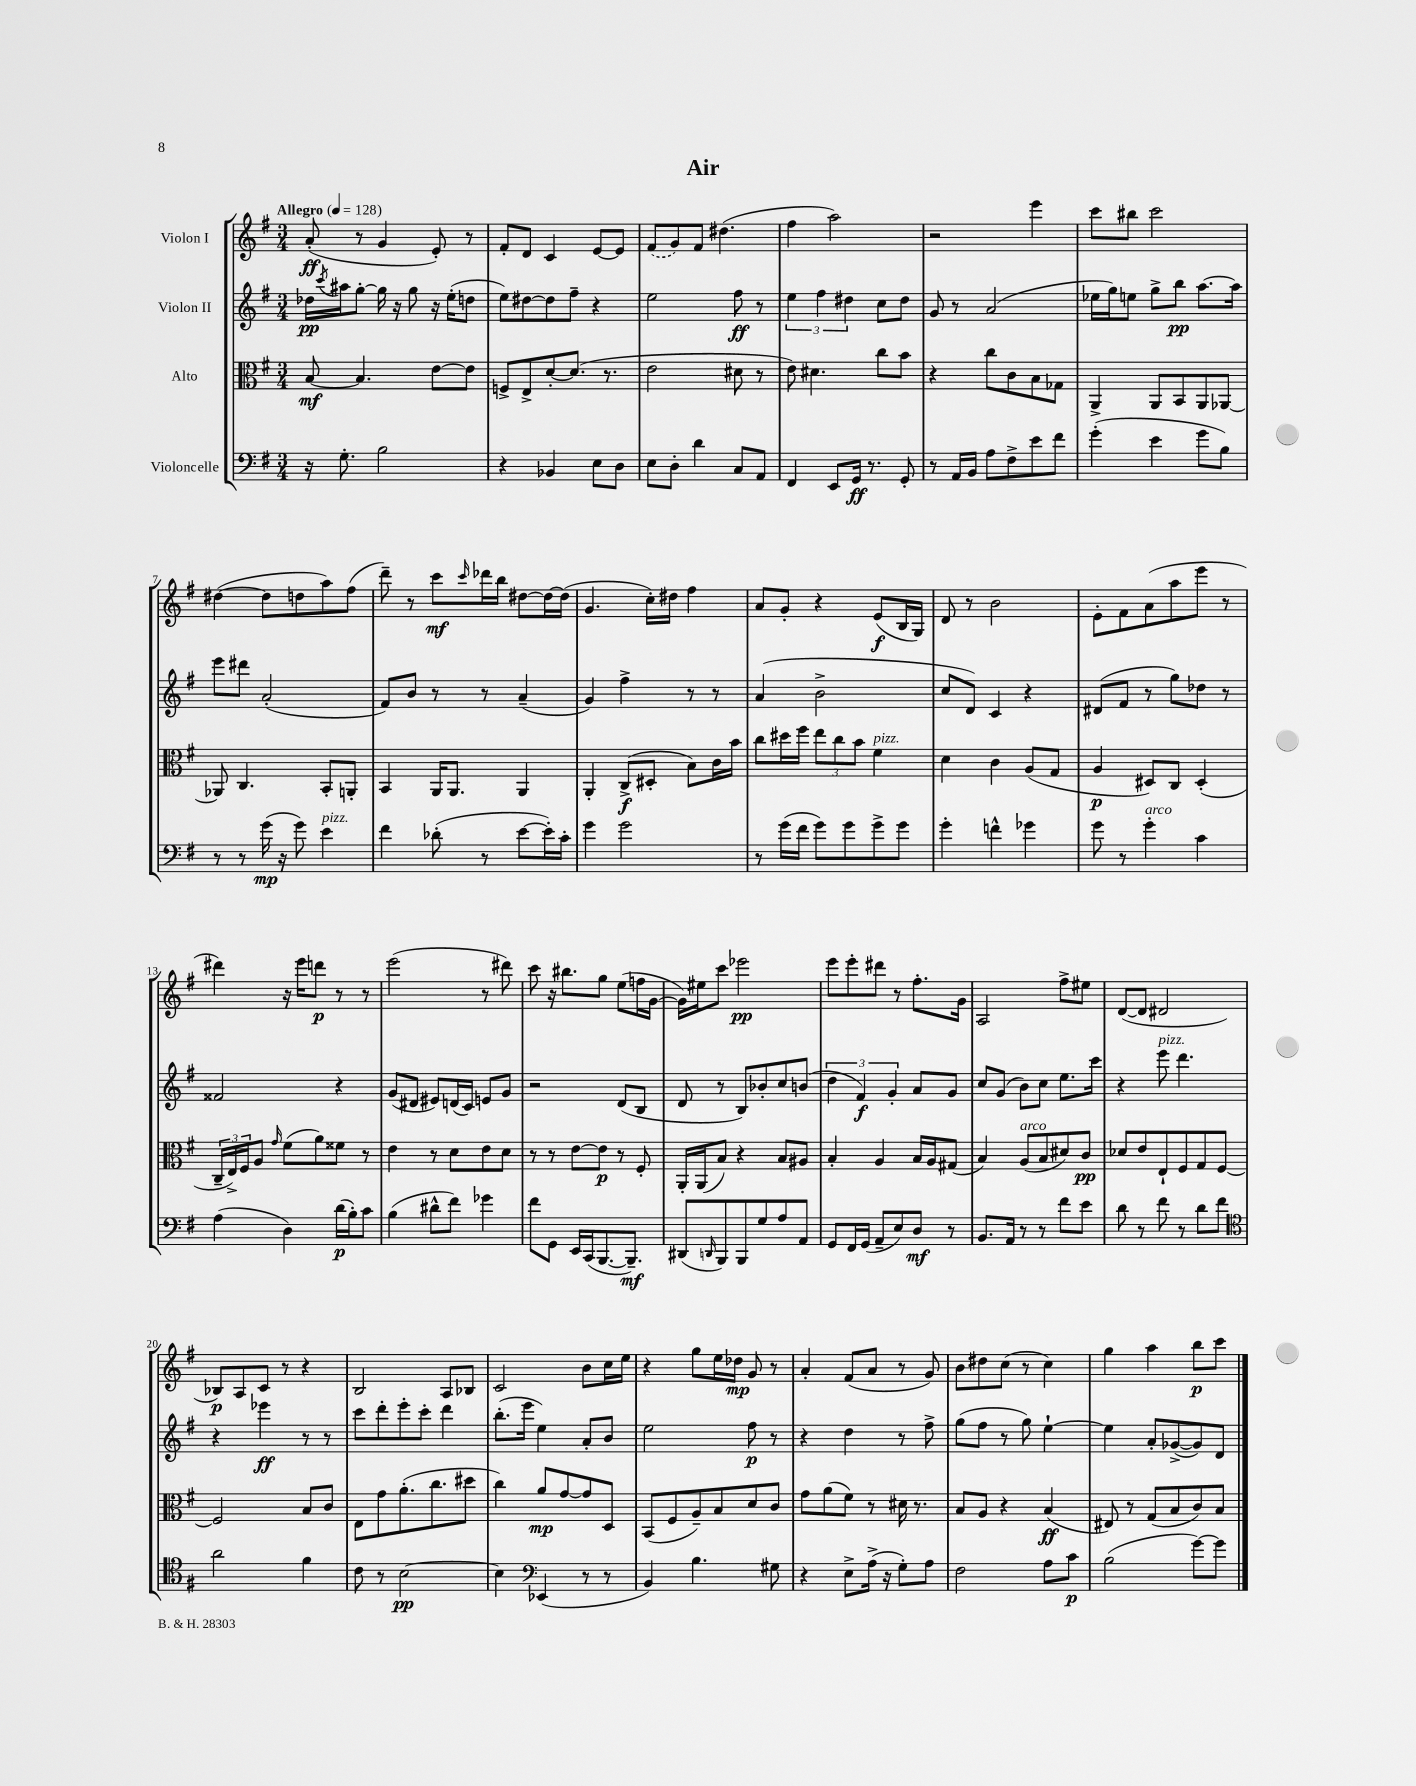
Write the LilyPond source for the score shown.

\header { title = "Air" }
<<
\new StaffGroup <<
\new Staff = "s0" \with { instrumentName = "Violon I" } {
    \clef treble \key g \major \numericTimeSignature \time 3/4 \tempo "Allegro" 4 = 128
    a'8-.\ff( r8 g'4 e'8-.) r8 |
    fis'8-. d'8 c'4 e'8~ e'8 |
    \once \slurDashed fis'8( g'8) fis'8 dis''4.( |
    fis''4 a''2) |
    r2 e'''4 |
    c'''8 bis''8 c'''2 |
    dis''4~( dis''8 d''8 a''8) fis''8( |
    d'''8--) r8 c'''8\mf \grace { c'''16 } des'''16 b''16 dis''8~ dis''16~ dis''16( |
    g'4. c''16-.) dis''16 fis''4 |
    a'8 g'8-. r4 e'8\f( b16 g16) |
    d'8 r8 b'2 |
    e'8-. fis'8 a'8( a''8 e'''8 r8 |
    dis'''4) r16 e'''16 d'''8\p r8 r8 |
    e'''2( r8 dis'''8) |
    c'''8 r16 bis''8. g''8 e''8( f''16 g'16~ |
    g'16) eis''16 c'''8 ees'''2\pp |
    e'''8 e'''8-. dis'''8 r8 fis''8.-. g'16 |
    a2 fis''8-> eis''8 |
    d'8~( d'8 dis'2 |
    bes8\p) a8 c'8 r8 r4 |
    b2 a8 bes8 |
    c'2 b'8 c''16 e''16 |
    r4 g''8 e''16 des''16\mp g'8 r8 |
    a'4-. fis'8( a'8 r8 g'8) |
    b'8 dis''8 c''8( r8 c''4) |
    g''4 a''4 b''8\p c'''8 \bar "|." |
}
\new Staff = "s1" \with { instrumentName = "Violon II" } {
    \clef treble \key g \major \numericTimeSignature \time 3/4
    des''16\pp \acciaccatura { c'''8 } ais''16 g''8~-. g''16 r16 g''8 r16 e''16-.( d''8 |
    e''8) dis''8~ dis''8 fis''8-- r4 |
    e''2 fis''8\ff r8 |
    \tuplet 3/2 { e''4 fis''4 dis''4 } c''8 dis''8 |
    g'8 r8 a'2( |
    ees''16 g''16) e''8 g''8-> b''8\pp a''8.~ a''16 |
    e'''8 dis'''8 a'2-.( |
    fis'8) b'8 r8 r8 a'4--( |
    g'4) fis''4-> r8 r8 |
    a'4( b'2-> |
    c''8 d'8) c'4 r4 |
    dis'8( fis'8 r8 g''8) des''8 r8 |
    fisis'2 r4 |
    g'8( dis'8 eis'8) d'16( c'16) e'8 g'8 |
    r2 d'8( b8 |
    d'8 r8 b8) bes'8-. c''8 b'8( |
    \tuplet 3/2 { d''4 fis'4\f) g'4-. } a'8 g'8 |
    c''8 g'8( b'8) c''8 e''8. c'''16 |
    r4 e'''8^\markup { \italic "pizz." } d'''4. |
    r4 ees'''4\ff r8 r8 |
    c'''8 d'''8-. e'''8-. c'''8-. d'''4 |
    b''8.-.( e'''16 e''4) a'8-. b'8 |
    e''2 fis''8\p r8 |
    r4 d''4 r8 fis''8-> |
    g''8( fis''8 r8 g''8) e''4~-! |
    e''4 a'8-. ges'8~->( ges'8) d'8 \bar "|." |
}
\new Staff = "s2" \with { instrumentName = "Alto" } {
    \clef alto \key g \major \numericTimeSignature \time 3/4
    b8~\mf b4. e'8~ e'8 |
    f8-> e8-> d'8~-. d'8.( r8. |
    e'2 dis'8 r8 |
    e'8) dis'4. c''8 b'8 |
    r4 c''8 c'8 b8 ges8 |
    a,4-> a,8 b,8 a,8 aes,8~ |
    aes,8 c4. b,8-. a,8-. |
    b,4 a,16 a,8. a,4 |
    a,4-. c8->\f( dis8-. b8) c'16 b'16 |
    c''8 dis''16 fis''16 \tuplet 3/2 { e''8 c''8 b'8 } fis'4^\markup { \italic "pizz." } |
    d'4 c'4 a8( g8 |
    a4\p dis8) c8 dis4-.( |
    \tuplet 3/2 { c16-- e16->) fis16 } a8 \grace { g'16 } fis'8( a'8) fisis'8 r8 |
    e'4 r8 d'8 e'8 d'8 |
    r8 r8 e'8~ e'8\p r8 fis8-. |
    a,16-. a,16( b8) r4 b8 ais8 |
    b4-. a4 b16 a16 gis8( |
    b4) a8^\markup { \italic "arco" }( b8 dis'8) c'8\pp |
    des'8 e'8 e8-! fis8 g8 fis8~ |
    fis2 b8 c'8 |
    e8 g'8 a'8.-.( c''8. dis''8 |
    c''4) a'8\mp g'8~ g'8 d8 |
    b,8( fis8 a8--) b8 d'8 c'8 |
    g'8 a'8( fis'8) r8 dis'16 r8. |
    b8 a8 r4 b4\ff( |
    eis8) r8 g8( b8 c'8) b8 \bar "|." |
}
\new Staff = "s3" \with { instrumentName = "Violoncelle" } {
    \clef bass \key g \major \numericTimeSignature \time 3/4
    r16 g8.-. b2 |
    r4 bes,4 e8 d8 |
    e8 d8-. d'4 c8 a,8 |
    fis,4 e,8 g,16\ff r8. g,8-. |
    r8 a,16 b,16 a8 fis8-> e'8 fis'8 |
    g'4-.( e'4 g'8 b8) |
    r8 r8 g'16\mp( r16 g'8) e'4^\markup { \italic "pizz." } |
    fis'4 des'8-.( r8 e'8~ e'16-.) c'16-. |
    g'4 g'2 |
    r8 g'16( fis'16 g'8) g'8 g'8-> g'8 |
    g'4-. f'4-^ ges'4 |
    g'8 r8 g'4-.^\markup { \italic "arco" } c'4 |
    a4( d4) d'16\p( b16-.) c'8 |
    b4( dis'8-^ fis'8) ges'4 |
    fis'8 g,8 e,16 c,16( b,,8.~ b,,8.--\mf) |
    dis,8( \grace { d,16 } b,,8) b,,8 g8 a8 a,8 |
    g,8 fis,16 g,16( a,8-- e8) d8\mf r8 |
    b,8. a,16 r8 r8 fis'8 e'8 |
    d'8 r8 fis'8 r8 d'8 fis'8 |
    \clef tenor a'2 fis'4 |
    c'8 r8 b2~\pp |
    b4 \clef bass ees,4( r8 r8 |
    b,4) b4. gis8 |
    r4 e8-> a16->( r16 g8-.) a8 |
    fis2 a8 c'8\p |
    b2( g'8~) g'8 \bar "|." |
}
>>
>>
